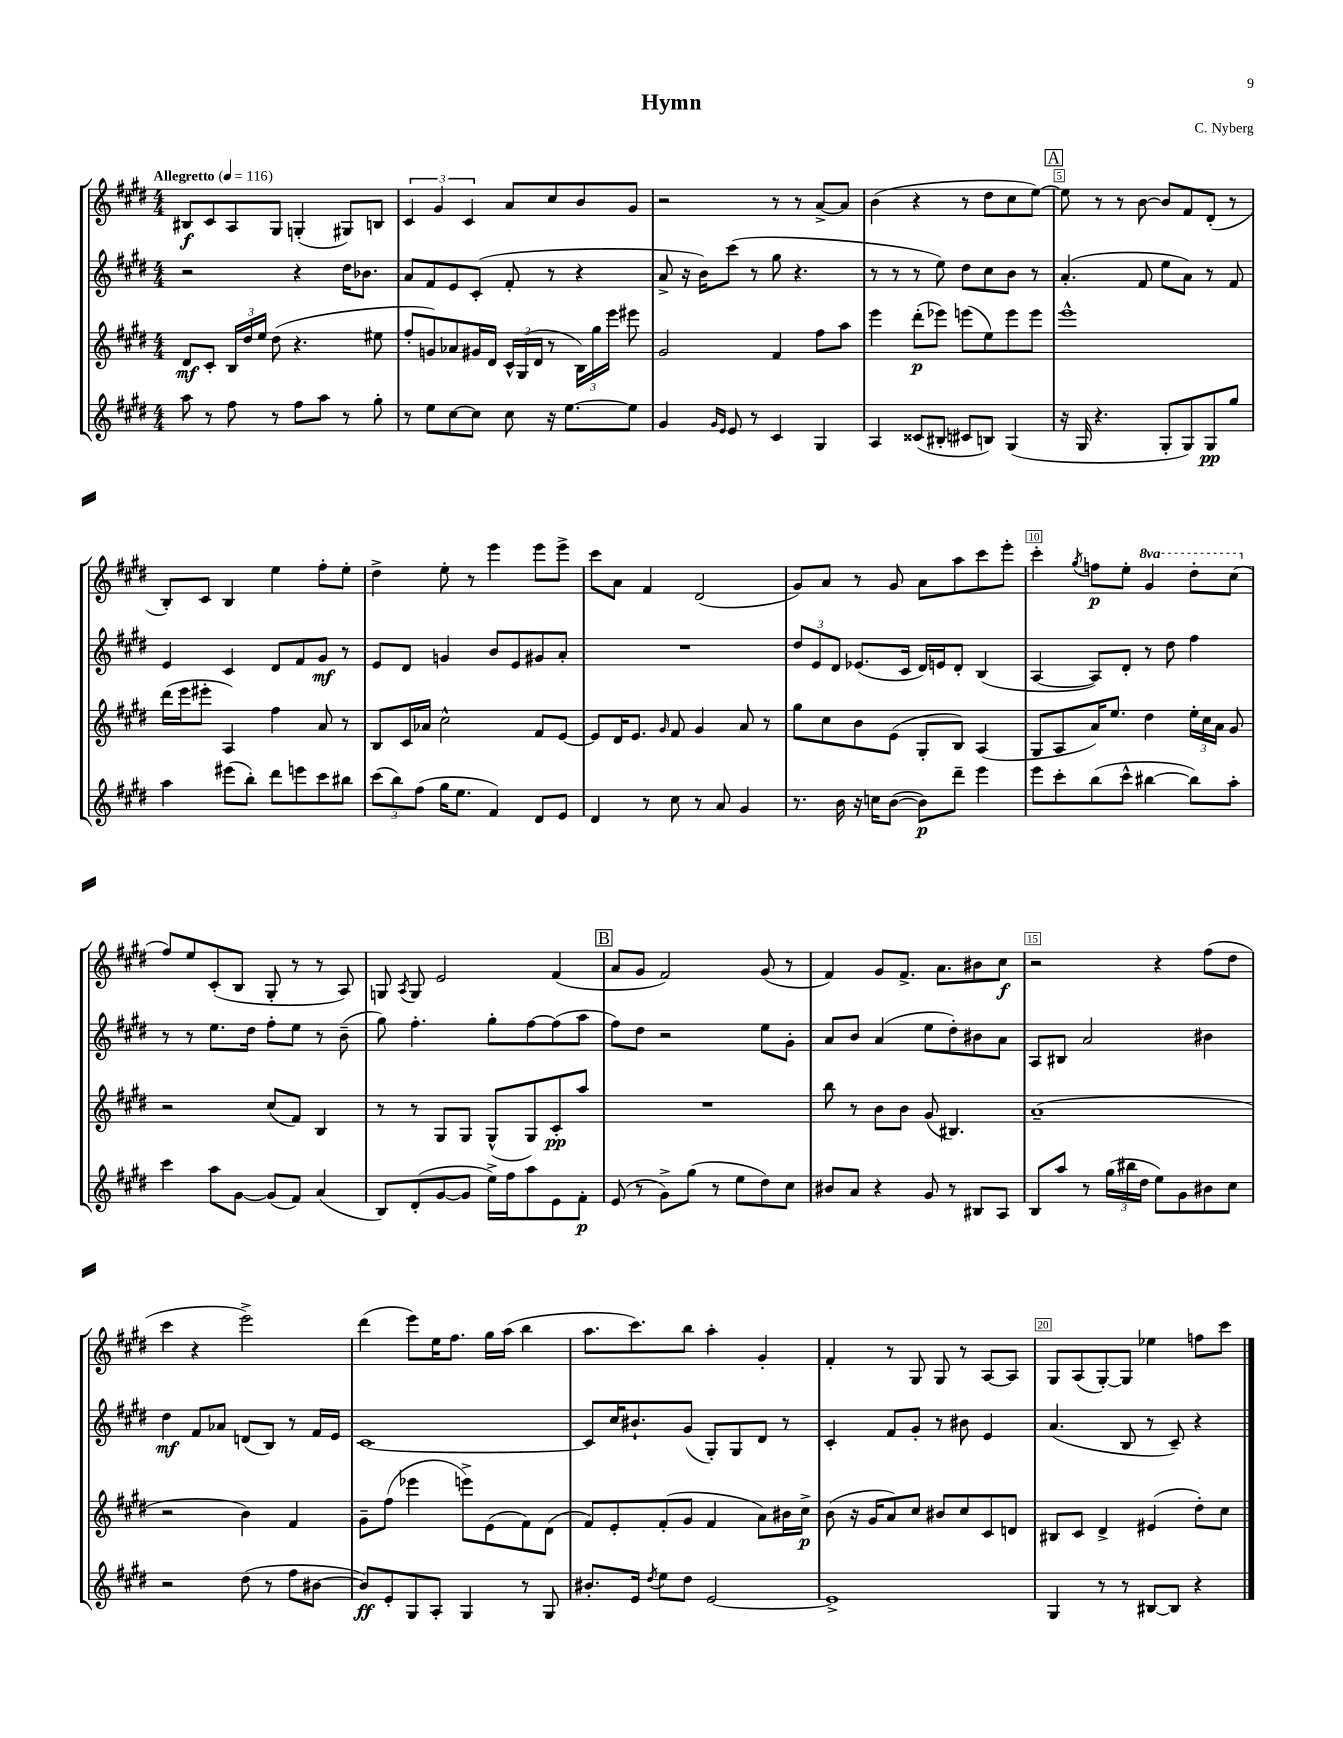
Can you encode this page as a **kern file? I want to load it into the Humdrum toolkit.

**kern	**kern	**kern	**kern
*staff4	*staff3	*staff2	*staff1
*clefG2	*clefG2	*clefG2	*clefG2
*k[f#c#g#d#]	*k[f#c#g#d#]	*k[f#c#g#d#]	*k[f#c#g#d#]
*M4/4	*M4/4	*M4/4	*M4/4
*MM116	*MM116	*MM116	*MM116
8aa	8d#	2r	8B#
8r	8c#'	.	8c#
8ff#	24B	.	8A
.	24dd#	.	.
.	24ee	.	.
8r	(8dd#	.	8G#
8ff#	4.r	4r	(4G'
8aa	.	.	.
8r	.	16dd#	8G#)
.	.	8.b-	.
8gg#'	8ee#	.	8B
=	=	=	=
8r	8ff#'	8a	6c#
8ee	8g)	8f#	.
.	.	.	6g#
[8cc#	8a-	8e	.
.	.	.	6c#
8cc#]	16g#	(8c#'	.
.	16d#	.	.
8cc#	24c#^^	8f#'	8a
.	(24G#	.	.
.	24d#	.	.
16r	8r	8r	8cc#
[8.ee	.	.	.
.	24B)	4r	8b
.	24gg#	.	.
.	24eee	.	.
8ee]	8eee#	.	8g#
=	=	=	=
4g#	2g#	8a^	2r
.	.	16r	.
.	.	16b)	.
16qqg#	.	.	.
16qqe	.	.	.
8e	.	(8ccc#	.
8r	.	8r	.
4c#	4f#	8gg#	8r
.	.	4.r	8r
4G#	8ff#	.	[8a^
.	8aa	.	8a]
=	=	=	=
4A	4eee	8r	(4b
.	.	8r	.
(8c##	(8ddd#'	8r	4r
8B#'	8eee-)	8ee)	.
8c#	(8eee	8dd#	8r
8B)	8ee)	8cc#	8dd#
(4G#	8eee	8b	8cc#
.	8eee	8r	[8ee)
=	=	=	=
16r	1eee^^	(4.a'	8ee]
16G#	.	.	.
4.r	.	.	8r
.	.	.	8r
.	.	8f#	[8b
8G#'	.	8ee	8b]
8G#)	.	8a)	8f#
8G#	.	8r	(8d#'
8gg#	.	8f#	8r
=	=	=	=
4aa	(16ddd#	4e	8B')
.	16eee	.	.
.	8eee#'	.	8c#
(8eee#	4A)	4c#	4B
8bb')	.	.	.
8ddd#	4ff#	8d#	4ee
8eee	.	8f#	.
8ccc#	8a	8g#	8ff#'
8bb#	8r	8r	8ee'
=	=	=	=
(12ccc#	8B	8e	4dd#^
12bb)	.	.	.
.	16c#	8d#	.
(12ff#	.	.	.
.	16a-	.	.
16gg#	2cc#^^	4g	8ee'
8.ee	.	.	.
.	.	.	8r
4f#)	.	8b	4eee
.	.	8e	.
8d#	8f#	8g#	8eee
8e	[8e	8a'	8eee^
=	=	=	=
4d#	8e]	1r	8ccc#
.	16d#	.	8a
.	8.e	.	.
8r	.	.	4f#
.	16qqg#	.	.
8cc#	8f#	.	.
8r	4g#	.	(2d#
8a	.	.	.
4g#	8a	.	.
.	8r	.	.
=	=	=	=
8.r	8gg#	12dd#	8g#)
.	.	12e	.
.	8cc#	.	8a
.	.	12d#	.
16b	.	.	.
16r	8b	(8.e-	8r
16cc	.	.	.
([8b	(8e	.	8g#
.	.	16c#	.
8b])	8G#'	16d#)	8a
.	.	16e	.
8ddd#~	8B)	8d#'	8aa
4eee	(4A	(4B	8ccc#
.	.	.	8eee'
=	=	=	=
8eee	8G#	[4A	4ccc#'
8ccc#'	8A	.	.
.	.	.	8qgg#
(8bb	16a)	8A])	8ff
.	8.ee	.	.
8ccc#^^	.	8d#'	8ee'
[4bb#	4dd#	8r	4gg#
.	.	8dd#	.
8bb#])	24ee'	4ff#	8ddd#'
.	24cc#	.	.
.	24a	.	.
8aa'	8g#	.	(8ccc#
=	=	=	=
4ccc#	2r	8r	8ff#)
.	.	8r	8ee
8aa	.	8.ee	(8c#'
[8g#	.	.	8B
.	.	16dd#	.
(8g#]	(8cc#	8ff#'	8G#'
8f#)	8f#)	8ee	8r
(4a	4B	8r	8r
.	.	(8b~	8A)
=	=	=	=
8B)	8r	8gg#)	8G
.	.	.	8qA
(8d#'	8r	4.ff#'	8G
[8g#	8G#	.	2e
8g#]	8G#	.	.
16ee^)	(8G#^^	8gg#'	.
16ff#	.	.	.
8aa	8G#)	[8ff#	.
8e	8c#'	(8ff#]	(4f#
8f#'	8aa	8aa	.
=	=	=	=
(8e	1r	8ff#)	8a
8r	.	8dd#	8g#
8g#^)	.	2r	2f#)
(8gg#	.	.	.
8r	.	.	.
8ee	.	.	.
8dd#)	.	8ee	(8g#
8cc#	.	8g#'	8r
=	=	=	=
8b#	8bb	8a	4f#)
8a	8r	8b	.
4r	8b	(4a	8g#
.	8b	.	8.f#^
8g#	(8g#	8ee	.
.	.	.	8.a
8r	4.B#)	8dd#')	.
8B#	.	8b#	8b#
8A	.	8a	8cc#
=	=	=	=
8B	(1a~	8A	2r
8aa	.	8B#	.
8r	.	2a	.
(24gg#	.	.	.
24bb#	.	.	.
24dd#	.	.	.
8ee)	.	.	4r
8g#	.	.	.
8b#	.	4b#	(8ff#
8cc#	.	.	8dd#
=	=	=	=
2r	2r	4dd#	4ccc#
.	.	8f#	4r
.	.	8a-	.
(8dd#	4b)	(8d	2eee^)
8r	.	8B)	.
8ff#	4f#	8r	.
[8b#	.	16f#	.
.	.	16e	.
=	=	=	=
8b#])	8g#~	[1c#	(4ddd#
8e'	(8ff#	.	.
8G#	4eee-	.	8eee)
8A'	.	.	16ee
.	.	.	8.ff#
4G#	8eee^)	.	.
.	(8e	.	16gg#
.	.	.	(16aa
8r	8f#)	.	4bb
8G#	(8d#	.	.
=	=	=	=
8.b#'	8f#)	8c#]	8.aa
.	8e'	16cc#	.
16e	.	8.b#`	8.ccc#)
8qdd#	.	.	.
8ee	(8f#'	.	.
8dd#	8g#	(8g#	8bb
[2e	4f#	8G#')	4aa'
.	.	8G#	.
.	8a)	8d#	4g#'
.	16b#	8r	.
.	16cc#^	.	.
=	=	=	=
1e^]	(8b	4c#'	4f#'
.	16r	.	.
.	16g#	.	.
.	8a)	8f#	8r
.	8cc#	8g#'	8G#
.	8b#	8r	8G#
.	8cc#	8b#	8r
.	8c#	4e	[8A
.	8d	.	8A]
=	=	=	=
4G#	8B#	(4.a	8G#
.	8c#	.	(8A
8r	4d#^	.	[8G#')
8r	.	8B	8G#]
[8B#	(4e#	8r	4ee-
8B#]	.	8c#~)	.
4r	8dd#')	4r	8ff
.	8cc#	.	8ccc#
==	==	==	==
*-	*-	*-	*-
